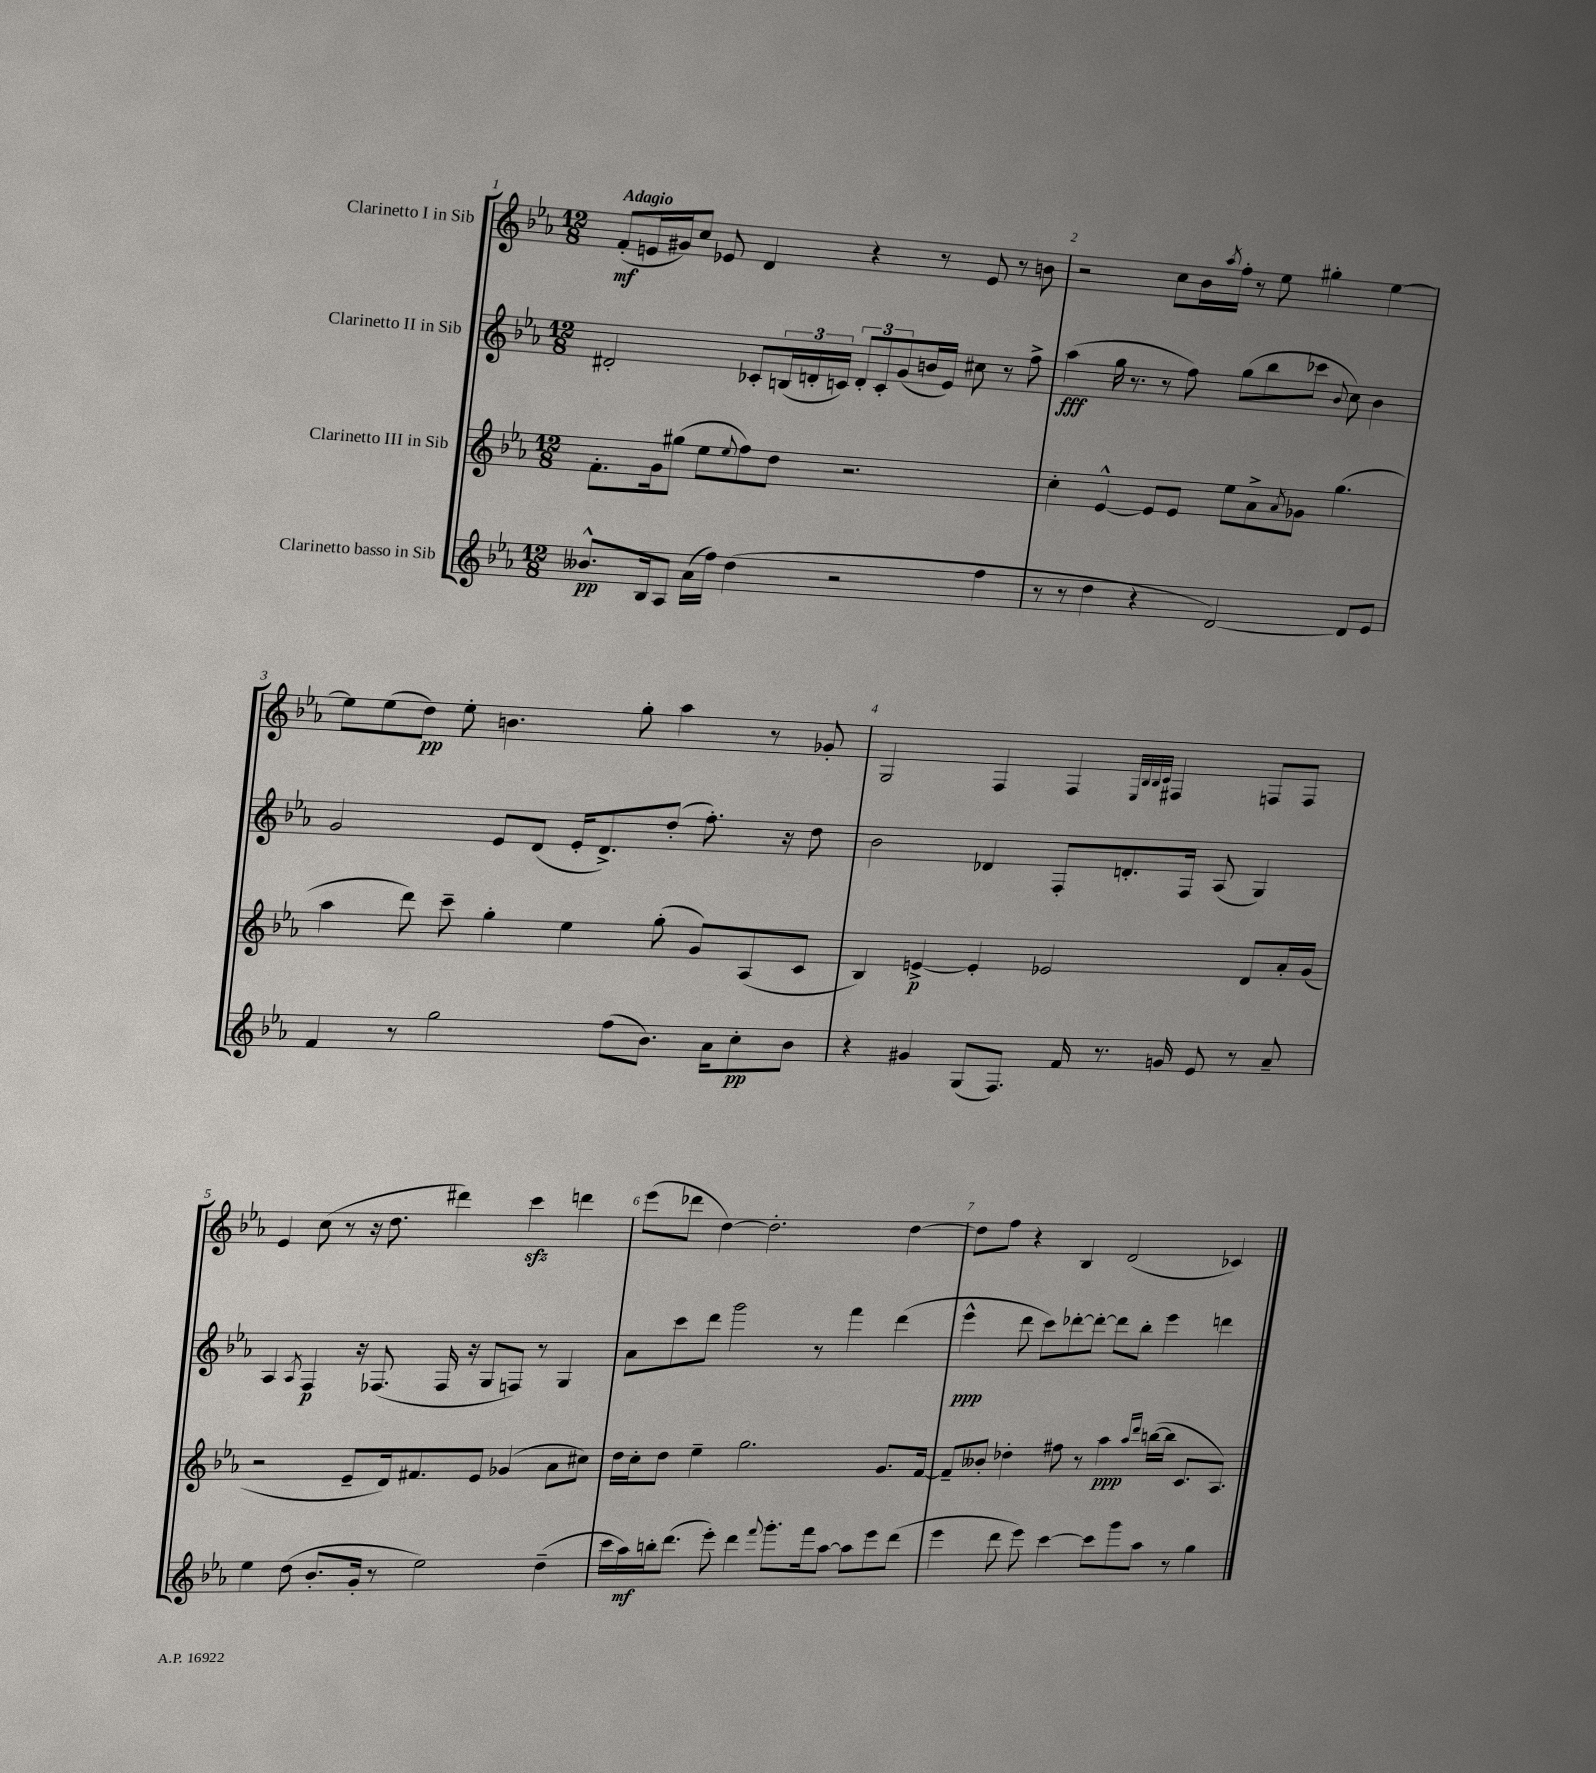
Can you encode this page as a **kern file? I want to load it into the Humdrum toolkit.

**kern	**dynam	**kern	**dynam	**kern	**dynam	**kern	**dynam
*part4	*part4	*part3	*part3	*part2	*part2	*part1	*part1
*staff4	*staff4	*staff3	*staff3	*staff2	*staff2	*staff1	*staff1
*I"Clarinetto basso in Sib	*	*I"Clarinetto III in Sib	*	*I"Clarinetto II in Sib	*	*I"Clarinetto I in Sib	*
*clefG2	*	*clefG2	*	*clefG2	*	*clefG2	*
*k[b-e-a-]	*	*k[b-e-a-]	*	*k[b-e-a-]	*	*k[b-e-a-]	*
*M12/8	*	*M12/8	*	*M12/8	*	*M12/8	*
=1	=1	=1	=1	=1	=1	=1	=1
!	!	!	!	!	!	!LO:TX:a:B:t=Adagio	!
8.b--X^^/L	pp	8.f'\L	.	2d#X'/	.	(8f'/L	mf
.	.	.	.	.	.	16en/L	.
16B-/k	.	16g\k	.	.	.	16g#X/J)	.
8A-/J	.	(8gg#X\J	.	.	.	8cc/J	.
(16a-\LL	.	8ee-\L	.	.	.	8e-X/	.
16ff\JJ)	.	.	.	.	.	.	.
.	.	8qqee-/	.	.	.	.	.
(4dd\	.	8ff\)	.	8c-X'/L	.	4d/	.
.	.	8dd\J	.	(24Bn/L	.	.	.
.	.	.	.	24dn'/	.	.	.
.	.	.	.	24cn/JJ)	.	.	.
2r	.	2.r	.	12d'/L	.	4r	.
.	.	.	.	12c'/	.	.	.
.	.	.	.	(12g/	.	.	.
.	.	.	.	16bn/L	.	8r	.
.	.	.	.	16e-/JJ)	.	.	.
.	.	.	.	8cc#X\	.	8e-/	.
4ff\	.	.	.	8r	.	8r	.
.	.	.	.	8ff^\	.	8bn\	.
=2	=2	=2	=2	=2	=2	=2	=2
8r	.	4cc'\	.	(4aa-\	fff	2r	.
8r	.	.	.	.	.	.	.
4dd\	.	[4e-^^/	.	16gg\	.	.	.
.	.	.	.	8.r	.	.	.
4r	.	8e-/L]	.	8r	.	8cc\L	.
.	.	8e-/J	.	8ff\)	.	16b-\L	.
.	.	.	.	.	.	8qaa-/	.
.	.	.	.	.	.	16ff'\JJ	.
[2d/)	.	8ee-\L	.	(8gg\L	.	8r	.
.	.	8a-^\	.	8bb-\	.	8ee-\	.
.	.	8qa-/	.	.	.	.	.
.	.	8g-X\J	.	8ccc-X\J	.	4gg#X'\	.
.	.	.	.	8qqb-/	.	.	.
.	.	(4.gg\	.	8cc\)	.	.	.
8d/L]	.	.	.	4b-\	.	[4ee-\	.
8e-/J	.	.	.	.	.	.	.
!!LO:LB:g=z
=3	=3	=3	=3	=3	=3	=3	=3
4f/	.	4aa-\	.	2g/	.	8ee-\L]	.
.	.	.	.	.	.	(8ee-\	.
8r	.	8ddd\)	.	.	.	8dd\J)	pp
2gg\	.	8ccc~\	.	.	.	8ee-'\	.
.	.	4gg'\	.	8e-/L	.	4.bn\	.
.	.	.	.	(8d/J	.	.	.
.	.	4ee-\	.	16e-'/KL	.	.	.
.	.	.	.	8.d^/)	.	.	.
(8ff\L	.	.	.	.	.	8gg'\	.
8.b-\J)	.	(8gg'\	.	(8dd'/J	.	4aa-\	.
.	.	8g/L)	.	8.ff'\)	.	.	.
16a-\KL	.	.	.	.	.	.	.
8cc'\	pp	(8A-/	.	.	.	8r	.
.	.	.	.	16r	.	.	.
8b-\J	.	8c/J	.	8dd\	.	8g-X'/	.
=4	=4	=4	=4	=4	=4	=4	=4
4r	.	4B-/)	.	2b-\	.	2G/	.
4g#X/	.	[4en^/	p	.	.	.	.
(8G/L	.	4e'/]	.	4d-X/	.	4F/	.
8.F/J)	.	.	.	.	.	.	.
.	.	2e-X/	.	8F'/L	.	4F/	.
16f/	.	.	.	.	.	.	.
8.r	.	.	.	8.dn'/	.	.	.
.	.	.	.	.	.	32qqE-/LLL	.
.	.	.	.	.	.	32qqB-/	.
.	.	.	.	.	.	32qqB-/	.
.	.	.	.	.	.	32qqc/JJJ	.
.	.	.	.	.	.	4F#X/	.
16gn/	.	.	.	16F/Jk	.	.	.
8e-/	.	.	.	(8A-/	.	.	.
8r	.	8d/L	.	4G/)	.	8Fn/L	.
8a-~/	.	16a-'/L	.	.	.	8F/J	.
.	.	(16g/JJ	.	.	.	.	.
!!LO:LB:g=z
=5	=5	=5	=5	=5	=5	=5	=5
4ee-\	.	2r	.	4A-/	.	4e-/	.
.	.	.	.	8qA-/	.	.	.
(8dd\	.	.	.	4F/	p	(8cc\	.
8.b-'/L	.	.	.	.	.	8r	.
.	.	8e-~/L	.	16r	.	16r	.
16g'/Jk	.	.	.	(8.F-X/	.	8.dd\	.
8r	.	16d/k)	.	.	.	.	.
.	.	8.f#X/	.	.	.	.	.
2ee-\)	.	.	.	16F-/	.	4ddd#X\)	.
.	.	.	.	16r	.	.	.
.	.	8e-/J	.	8G/L	.	.	.
.	.	(4g-X/	.	8Fn/J)	.	4ccczz\	.
.	.	.	.	8r	.	.	.
(4dd~\	.	8a-\L	.	4G/	.	4dddn\	.
.	.	8cc#X\J)	.	.	.	.	.
=6	=6	=6	=6	=6	=6	=6	=6
16ccc\LL	.	16dd\LL	.	8a-\L	.	(8eee-\L	.
16aa-\)	mf	16cc'\J	.	.	.	.	.
16bbn'\J	.	8dd\J	.	8ccc\	.	8ddd-X\J	.
(8.ddd\J	.	.	.	.	.	.	.
.	.	4ee-~\	.	8ddd\J	.	[4dd\)	.
8eee-'\)	.	.	.	2ggg\	.	.	.
4ddd\	.	2.gg\	.	.	.	2.dd'\]	.
8qqfff/	.	.	.	.	.	.	.
8.ggg'\L	.	.	.	.	.	.	.
.	.	.	.	8r	.	.	.
16fff\k	.	.	.	.	.	.	.
[8aa-\J	.	.	.	4fff\	.	.	.
8aa-\L]	.	.	.	.	.	.	.
8eee-\	.	8.g/L	.	(4ddd\	.	[4dd\	.
(8ddd\J	.	.	.	.	.	.	.
.	.	[16f/Jk	.	.	.	.	.
=7	=7	=7	=7	=7	=7	=7	=7
4eee-\	.	8f~/L]	.	4eee-^^\	ppp	8dd\L]	.
.	.	8b--X'/J	.	.	.	8ff\J	.
8ddd\	.	4dd-X'\	.	8ddd\	.	4r	.
8eee-\)	.	.	.	8ccc\L)	.	.	.
[4ccc\	.	8ff#X\	.	[8ddd-X'\	.	4B-/	.
.	.	8r	.	8ddd-'\J_	.	.	.
8ccc\L]	.	4aa-\	ppp	8ddd-\L]	.	(2d/	.
8ggg\	.	.	.	8bb-'\J	.	.	.
.	.	16qqaa-/LL	.	.	.	.	.
.	.	16qqddd/JJ	.	.	.	.	.
8aa-\J	.	([16bbn\LL	.	4eee-\	.	.	.
.	.	16bb\JJ]	.	.	.	.	.
8r	.	8.c/L	.	.	.	.	.
4gg\	.	.	.	4dddn\	.	4c-X/)	.
.	.	8.A-/J)	.	.	.	.	.
==	==	==	==	==	==	==	==
*-	*-	*-	*-	*-	*-	*-	*-
